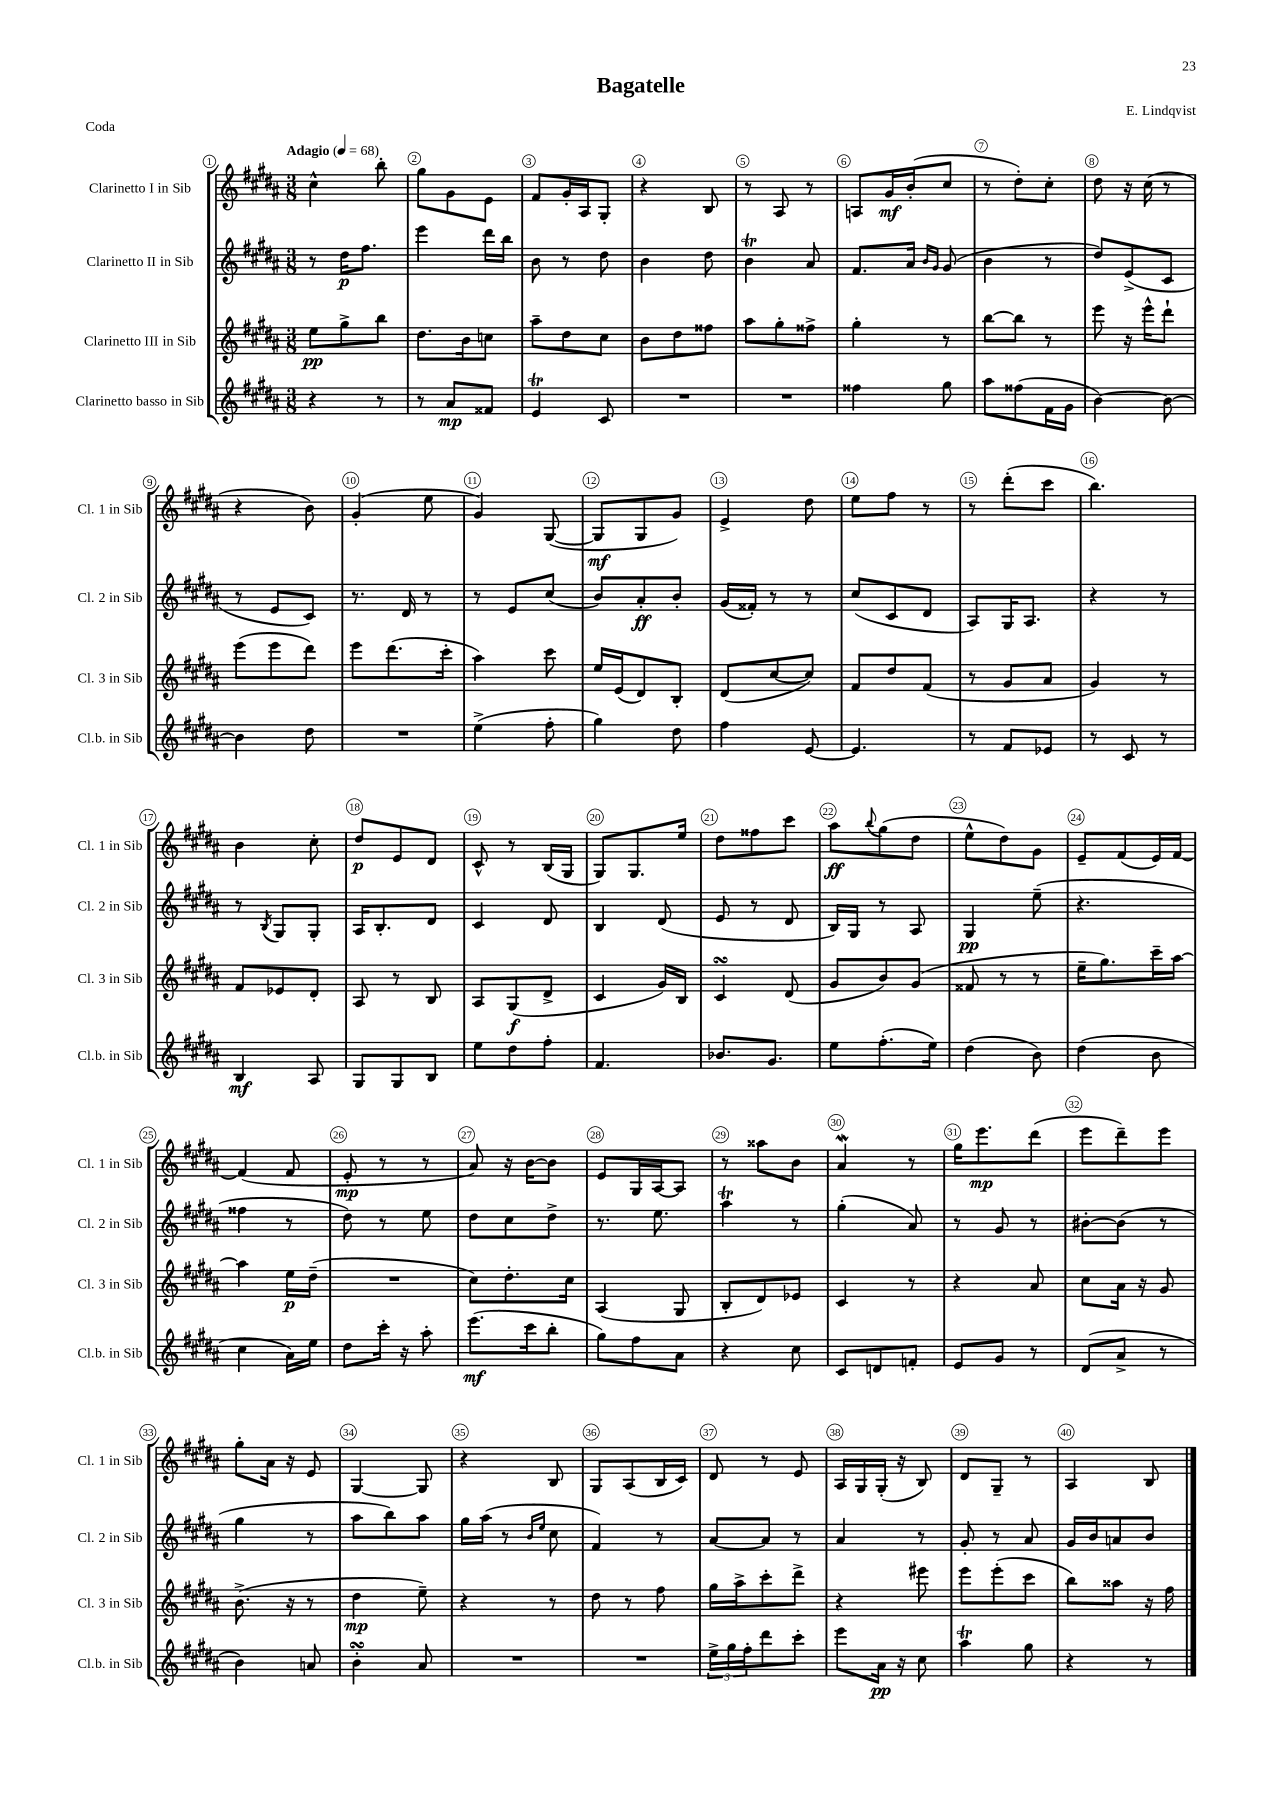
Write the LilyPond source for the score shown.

\header { title = "Bagatelle" composer = "E. Lindqvist" piece = "Coda" }
<<
\new StaffGroup <<
\new Staff = "s0" \with { instrumentName = "Clarinetto I in Sib" shortInstrumentName = "Cl. 1 in Sib" } {
    \clef treble \key b \major \numericTimeSignature \time 3/8 \tempo "Adagio" 4 = 68
    cis''4-^ b''8-. |
    gis''8 gis'8 e'8 |
    fis'8 gis'16-. ais16 gis8-. |
    r4 b8 |
    r8 ais8 r8 |
    a8 gis'16\mf b'16-.( cis''8 |
    r8 dis''8-.) cis''8-. |
    dis''8 r16 cis''16( r8 |
    r4 b'8) |
    gis'4-.( e''8 |
    gis'4) gis8~( |
    gis8\mf gis8 gis'8) |
    e'4-> dis''8 |
    e''8 fis''8 r8 |
    r8 dis'''8-.( cis'''8 |
    b''4.) |
    b'4 cis''8-. |
    dis''8\p e'8 dis'8 |
    cis'8-^ r8 b16( gis16 |
    gis8) gis8. e''16 |
    dis''8 fisis''8 cis'''8 |
    ais''8\ff \appoggiatura { b''8 } gis''8( dis''8 |
    e''8-^ dis''8) gis'8 |
    e'8-- fis'8( e'16) fis'16~ |
    fis'4( fis'8 |
    e'8-.\mp r8 r8 |
    ais'8) r16 b'16~ b'8 |
    e'8 gis16 ais16~ ais8 |
    r8 aisis''8 b'8 |
    ais'4\mordent r8 |
    gis''16 e'''8.\mp dis'''8( |
    e'''8 dis'''8--) e'''8 |
    gis''8-. ais'16 r16 e'8 |
    gis4~ gis8 |
    r4 b8 |
    gis8 ais8( b16 cis'16) |
    dis'8 r8 e'8 |
    ais16 gis16 gis16-.( r16 b8) |
    dis'8 gis8-- r8 |
    ais4 b8 \bar "|." |
}
\new Staff = "s1" \with { instrumentName = "Clarinetto II in Sib" shortInstrumentName = "Cl. 2 in Sib" } {
    \clef treble \key b \major \numericTimeSignature \time 3/8
    r8 dis''16\p fis''8. |
    e'''4 dis'''16 b''16 |
    b'8 r8 dis''8 |
    b'4 dis''8 |
    b'4\trill ais'8 |
    fis'8. ais'16 \grace { b'16 gis'16 } gis'8( |
    b'4 r8 |
    dis''8) e'8->( cis'8 |
    r8 e'8 cis'8) |
    r8. dis'16 r8 |
    r8 e'8 cis''8( |
    b'8) ais'8-.\ff b'8-. |
    gis'16( fisis'16-.) r8 r8 |
    cis''8( cis'8 dis'8 |
    ais8) gis16 ais8. |
    r4 r8 |
    r8 \acciaccatura { b8 } gis8 gis8-. |
    ais16 b8.-. dis'8 |
    cis'4 dis'8 |
    b4 dis'8( |
    e'8 r8 dis'8 |
    b16) gis16 r8 ais8 |
    gis4\pp e''8--( |
    r4. |
    fisis''4 r8 |
    dis''8) r8 e''8 |
    dis''8 cis''8 dis''8-> |
    r8. e''8. |
    ais''4\trill r8 |
    gis''4-.( ais'8) |
    r8 gis'8 r8 |
    bis'8~-. bis'8( r8 |
    gis''4 r8 |
    ais''8 b''8) ais''8 |
    gis''16 ais''16( r8 \grace { b'16 e''16 } cis''8 |
    fis'4) r8 |
    ais'8~ ais'8 r8 |
    ais'4 r8 |
    gis'8-. r8 ais'8 |
    gis'16 b'16 a'8 b'8 \bar "|." |
}
\new Staff = "s2" \with { instrumentName = "Clarinetto III in Sib" shortInstrumentName = "Cl. 3 in Sib" } {
    \clef treble \key b \major \numericTimeSignature \time 3/8
    e''8\pp gis''8-> b''8 |
    dis''8. b'16 c''8 |
    ais''8-- dis''8 cis''8 |
    b'8 dis''8 fisis''8 |
    ais''8 gis''8-. fisis''8-> |
    gis''4-. r8 |
    b''8~ b''8 r8 |
    e'''8 r16 e'''16-^ dis'''8-! |
    e'''8( e'''8 dis'''8) |
    e'''8 dis'''8.( cis'''16-. |
    ais''4) cis'''8 |
    e''16 e'16( dis'8) b8-. |
    dis'8( cis''8~ cis''8) |
    fis'8 dis''8 fis'8( |
    r8 gis'8 ais'8 |
    gis'4) r8 |
    fis'8 ees'8 dis'8-. |
    ais8 r8 b8 |
    ais8 gis8\f( dis'8-> |
    cis'4 gis'16) b16 |
    cis'4\turn dis'8( |
    gis'8 b'8) gis'8( |
    fisis'8 r8 r8 |
    e''16-- gis''8.) cis'''16-- ais''16~ |
    ais''4 e''16\p dis''16--( |
    R4. |
    cis''8) dis''8.-. cis''16 |
    ais4( gis8 |
    b8-. dis'8) ees'8 |
    cis'4 r8 |
    r4 ais'8 |
    cis''8 ais'16 r16 gis'8 |
    b'8.->( r16 r8 |
    dis''4\mp e''8--) |
    r4 r8 |
    dis''8 r8 fis''8 |
    gis''16 ais''16-> cis'''8-. dis'''8-> |
    r4 eis'''8 |
    e'''8 e'''8-.( cis'''8 |
    b''8) aisis''8 r16 fis''16 \bar "|." |
}
\new Staff = "s3" \with { instrumentName = "Clarinetto basso in Sib" shortInstrumentName = "Cl.b. in Sib" } {
    \clef treble \key b \major \numericTimeSignature \time 3/8
    r4 r8 |
    r8 ais'8\mp fisis'8 |
    e'4\trill cis'8 |
    R4. |
    R4. |
    fisis''4 gis''8 |
    ais''8 fisis''8( fis'16 gis'16 |
    b'4~) b'8~ |
    b'4 dis''8 |
    R4. |
    e''4->( fis''8-. |
    gis''4) dis''8 |
    fis''4 e'8~ |
    e'4. |
    r8 fis'8 ees'8 |
    r8 cis'8 r8 |
    b4\mf ais8 |
    gis8 gis8 b8 |
    e''8 dis''8 fis''8-. |
    fis'4. |
    bes'8. gis'8. |
    e''8 fis''8.-.( e''16) |
    dis''4( b'8) |
    dis''4( b'8 |
    cis''4 ais'16) e''16 |
    dis''8 cis'''16-. r16 ais''8-. |
    e'''8.\mf( cis'''16 b''8-. |
    gis''8) fis''8 ais'8 |
    r4 cis''8 |
    cis'8 d'8 f'8-. |
    e'8 gis'8 r8 |
    dis'8( ais'8-> r8 |
    b'4) a'8 |
    b'4-.\turn ais'8 |
    R4. |
    R4. |
    \tuplet 3/2 { e''16-> gis''16 fis''16-. } dis'''8 cis'''8-. |
    e'''8 ais'16\pp r16 cis''8 |
    ais''4\trill gis''8 |
    r4 r8 \bar "|." |
}
>>
>>
\layout { \context { \Score \override BarNumber.break-visibility = ##(#f #t #t) barNumberVisibility = #all-bar-numbers-visible \override BarNumber.stencil = #(make-stencil-circler 0.1 0.3 ly:text-interface::print) } }
